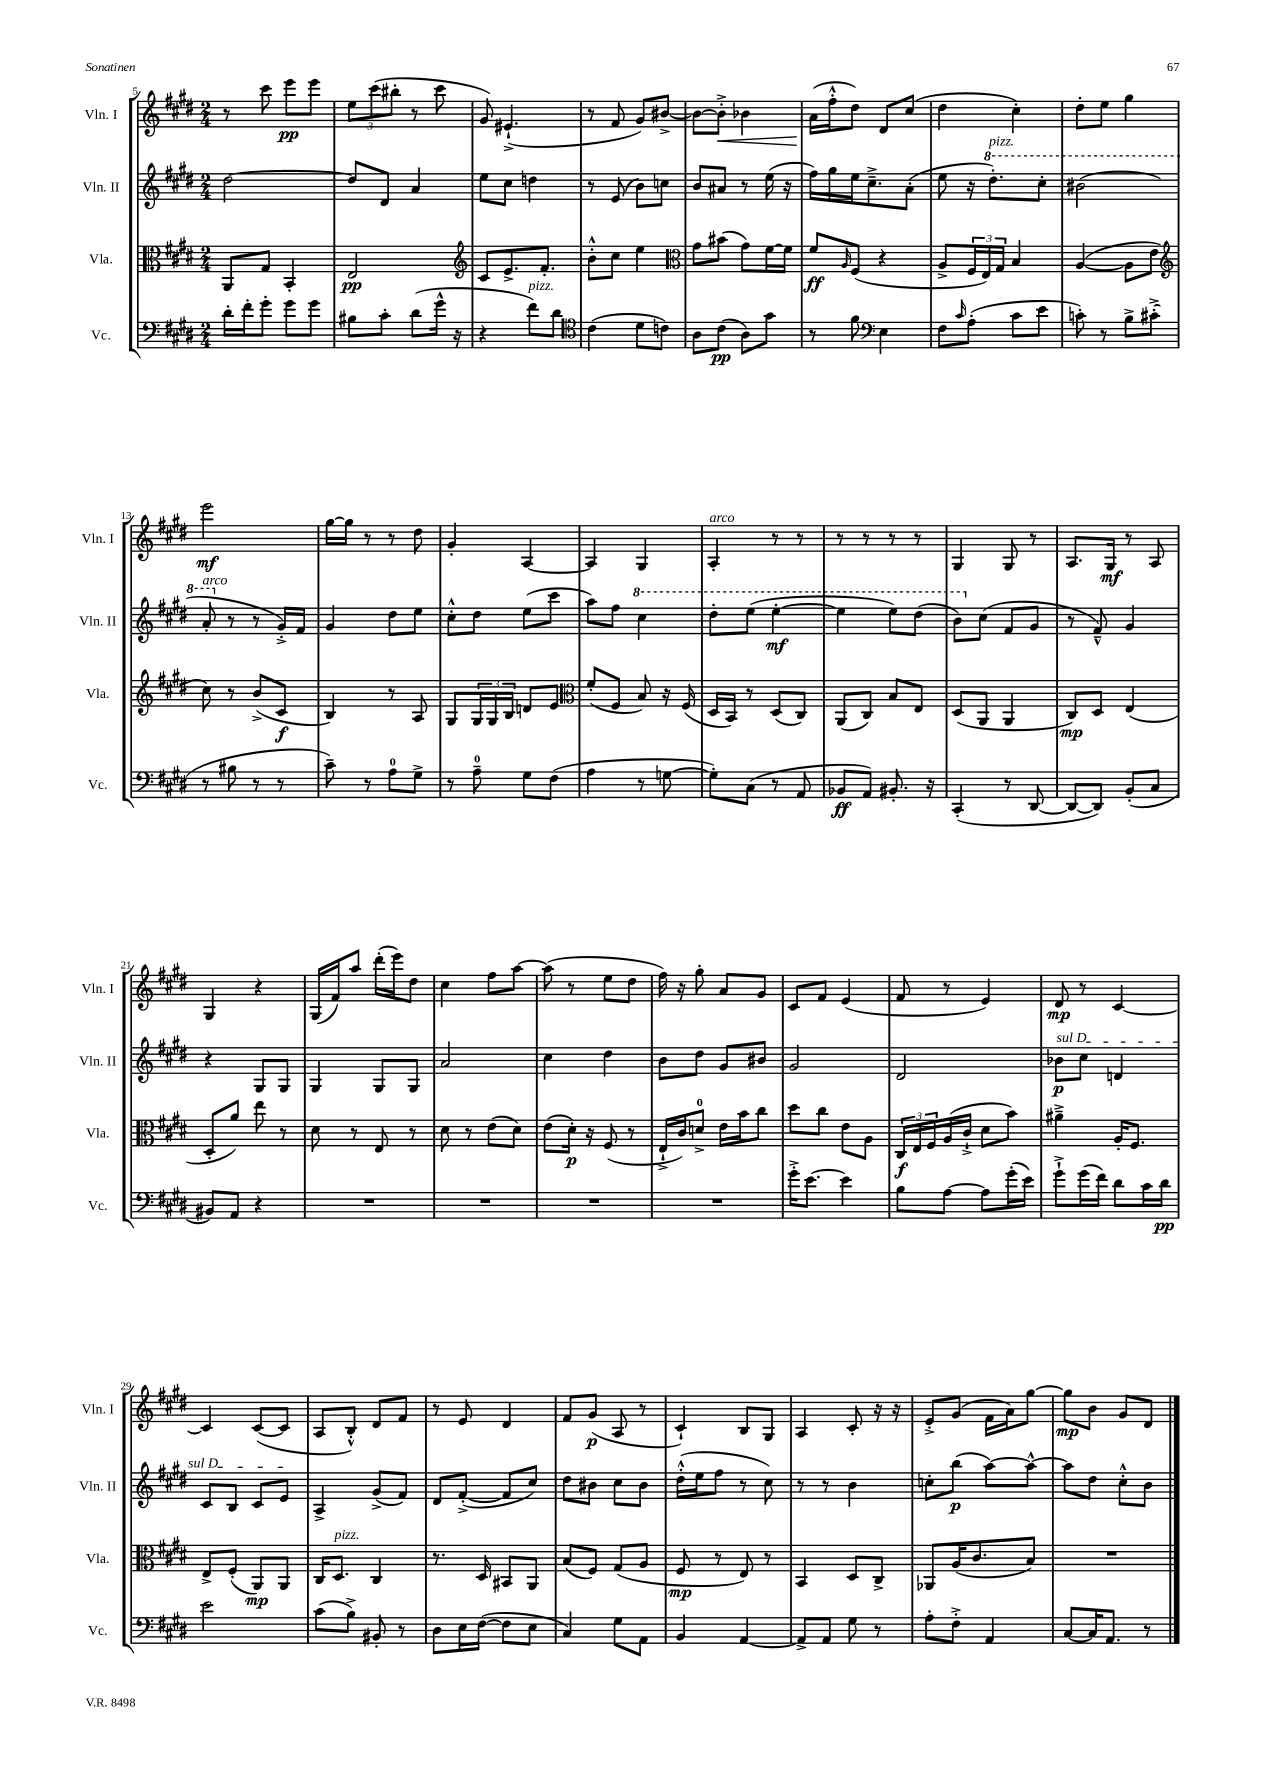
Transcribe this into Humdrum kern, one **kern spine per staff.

**kern	**kern	**kern	**kern
*staff4	*staff3	*staff2	*staff1
*clefF4	*clefC3	*clefG2	*clefG2
*k[f#c#g#d#]	*k[f#c#g#d#]	*k[f#c#g#d#]	*k[f#c#g#d#]
*M2/4	*M2/4	*M2/4	*M2/4
16d#'	8AA	[2dd#	8r
16f#'	.	.	.
8g#'	8G#	.	8ccc#
8g#	4BB'	.	8eee
8g#	.	.	8eee
=	=	=	=
8B#	2E	8dd#]	12ee
.	.	.	(12ccc#
8c#'	.	8d#	.
.	.	.	12bb#'
(8d#	.	4a	8r
16g#^^	.	.	8ccc#
16r	.	.	.
=	=	=	=
*	*clefG2	*	*
4r	8c#	8ee	8g#)
.	8.e^	8cc#	(4.e#`^
8f#)	.	4dd	.
.	8.f#'	.	.
8d#	.	.	.
=	=	=	=
*clefC4	*	*	*
(4c#	8b'^^	8r	8r
.	8cc#	(8e	8f#
8d#	4ee	8b)	8g#)
8c)	.	8cc	[8b#^
=	=	=	=
*	*clefC3	*	*
8A	8g#	8b	8b#_
(8c#	(8b#	8a#	8b#'^]
8A)	8g#)	8r	4b-
8g#	[16f#	(16ee	.
.	16f#]	16r	.
=	=	=	=
8r	8f#	16ff#)	(16a
.	.	16gg#	16ff#'^^
.	16qqA	.	.
8f#	(8F#	16ee	8dd#)
.	.	8.cc#~^	.
*clefF4	*	*	*
4E	4r	.	8d#
.	.	(8a'	(8cc#
=	=	=	=
8F#	8A^	8ee	4dd#
16qqc#	.	.	.
(8A'	24F#	16r	.
.	24E)	.	.
.	.	8.ddd#')	.
.	24G#	.	.
8c#	4B	.	4cc#')
8e	.	8ccc#'	.
=	=	=	=
8c')	([4A	(2bb#	8dd#'
8r	.	.	8ee
8B^	8A]	.	4gg#
(8c#'^	8e	.	.
=	=	=	=
*	*clefG2	*	*
8r	8cc#)	8aa'	2eee
8B#	8r	8r	.
8r	(8b^	8r	.
8r	8c#	16g#'^)	.
.	.	16f#	.
=	=	=	=
8c#~)	4B)	4g#	[16gg#
.	.	.	16gg#]
8r	.	.	8r
8A	8r	8dd#	8r
8G#^	8A	8ee	8dd#
=	=	=	=
8r	8G#	8cc#'^^	4g#'
8A~	24G#	8dd#	.
.	24G#	.	.
.	24B	.	.
8G#	8d	(8ee	[4A
(8F#	8e	8ccc#	.
=	=	=	=
*	*clefC3	*	*
4A	(8f#'	8aa)	4A]
.	8F#	8ff#	.
8r	8B)	4ccc#	4G#
[8G	16r	.	.
.	(16F#	.	.
=	=	=	=
8G'])	16D#	8ddd#'	4A'
.	16BB)	.	.
(8C#	8r	(8eee	.
8r	(8D#	[4eee'	8r
8AA	8C#)	.	8r
=	=	=	=
8BB-	(8AA	4eee]	8r
8AA)	8C#)	.	8r
8.BB#'	8B	8eee)	8r
.	8E	(8ddd#	8r
16r	.	.	.
=	=	=	=
(4CC#'	(8D#	8bb)	4G#
.	8AA	(8cc#	.
8r	4AA	8f#	8G#
[8DD#	.	8g#	8r
=	=	=	=
8DD#_	8C#)	8r	8.A
8DD#])	8D#	8f#~^^)	.
.	.	.	16G#
(8BB'	(4E	4g#	8r
8C#	.	.	8A
=	=	=	=
8BB#)	8D#'	4r	4G#
8AA	8a)	.	.
4r	8ee	8G#	4r
.	8r	8G#	.
=	=	=	=
2r	8d#	4G#	(16G#
.	.	.	16f#)
.	8r	.	8aa
.	8E	8G#	(16ddd#'
.	.	.	16eee)
.	8r	8G#	8dd#
=	=	=	=
2r	8d#	2a	4cc#
.	8r	.	.
.	(8e	.	8ff#
.	8d#)	.	[8aa
=	=	=	=
2r	(8e	4cc#	(8aa]
.	16d#')	.	8r
.	16r	.	.
.	(8F#	4dd#	8ee
.	8r	.	8dd#
=	=	=	=
2r	16E`^	8b	16ff#)
.	16c#)	.	16r
.	8d^	8dd#	8gg#'
.	16e	8g#	8a
.	16b	.	.
.	8cc#	8b#	8g#
=	=	=	=
16g#'^	8dd#	2g#	8c#
[8.e	.	.	.
.	8cc#	.	8f#
4e]	8e	.	(4e
.	8A	.	.
=	=	=	=
8B	24C#	2d#	8f#
.	24E	.	.
.	24F#	.	.
[8A	(16A	.	8r
.	16c#`^	.	.
8A]	8d#	.	4e)
(16g#'	8b)	.	.
16e)	.	.	.
=	=	=	=
8g#`^	4a#~^	8b-	8d#
(16g#	.	8cc#	8r
16f#)	.	.	.
8d#	16A'	4d	[4c#
.	8.F#	.	.
16c#	.	.	.
16d#	.	.	.
=	=	=	=
2e	8E^	8c#	4c#]
.	(8F#'	8B	.
.	8AA)	8c#	([8c#
.	8AA	8e	8c#]
=	=	=	=
(8c#	16C#	4A^	8A
.	8.D#	.	.
8B^)	.	.	8B'^^)
8BB#'	4C#	(8g#^	8d#
8r	.	8f#)	8f#
=	=	=	=
8D#	8.r	8d#	8r
16E	.	([8f#'^	8e
([16F#	16D#	.	.
8F#]	8BB#	8f#]	4d#
8E	8AA	8cc#)	.
=	=	=	=
4C#)	(8B	8dd#	8f#
.	8F#)	8b#	(8g#
8G#	(8G#	8cc#	8A
8AA	8A	8b#	8r
=	=	=	=
4BB	8F#	(16dd#'^^	4c#`)
.	.	16ee	.
.	8r	8ff#	.
[4AA	8E)	8r	8B
.	8r	8cc#)	8G#
=	=	=	=
8AA^]	4BB	8r	4A
8AA	.	8r	.
8G#	8D#	4b	8c#'
8r	8C#^	.	16r
.	.	.	16r
=	=	=	=
8A'	8AA-	8cc'	8e'^
8F#'^	(16A	(8bb	(8g#
.	8.c#	.	.
4AA	.	[8aa)	16f#
.	.	.	16a)
.	8B)	8aa^^_	[8gg#
=	=	=	=
[8C#	2r	8aa]	8gg#]
16C#]	.	8dd#	8b
8.AA	.	.	.
.	.	8cc#'^^	8g#
8r	.	8b	8d#
==	==	==	==
*-	*-	*-	*-
